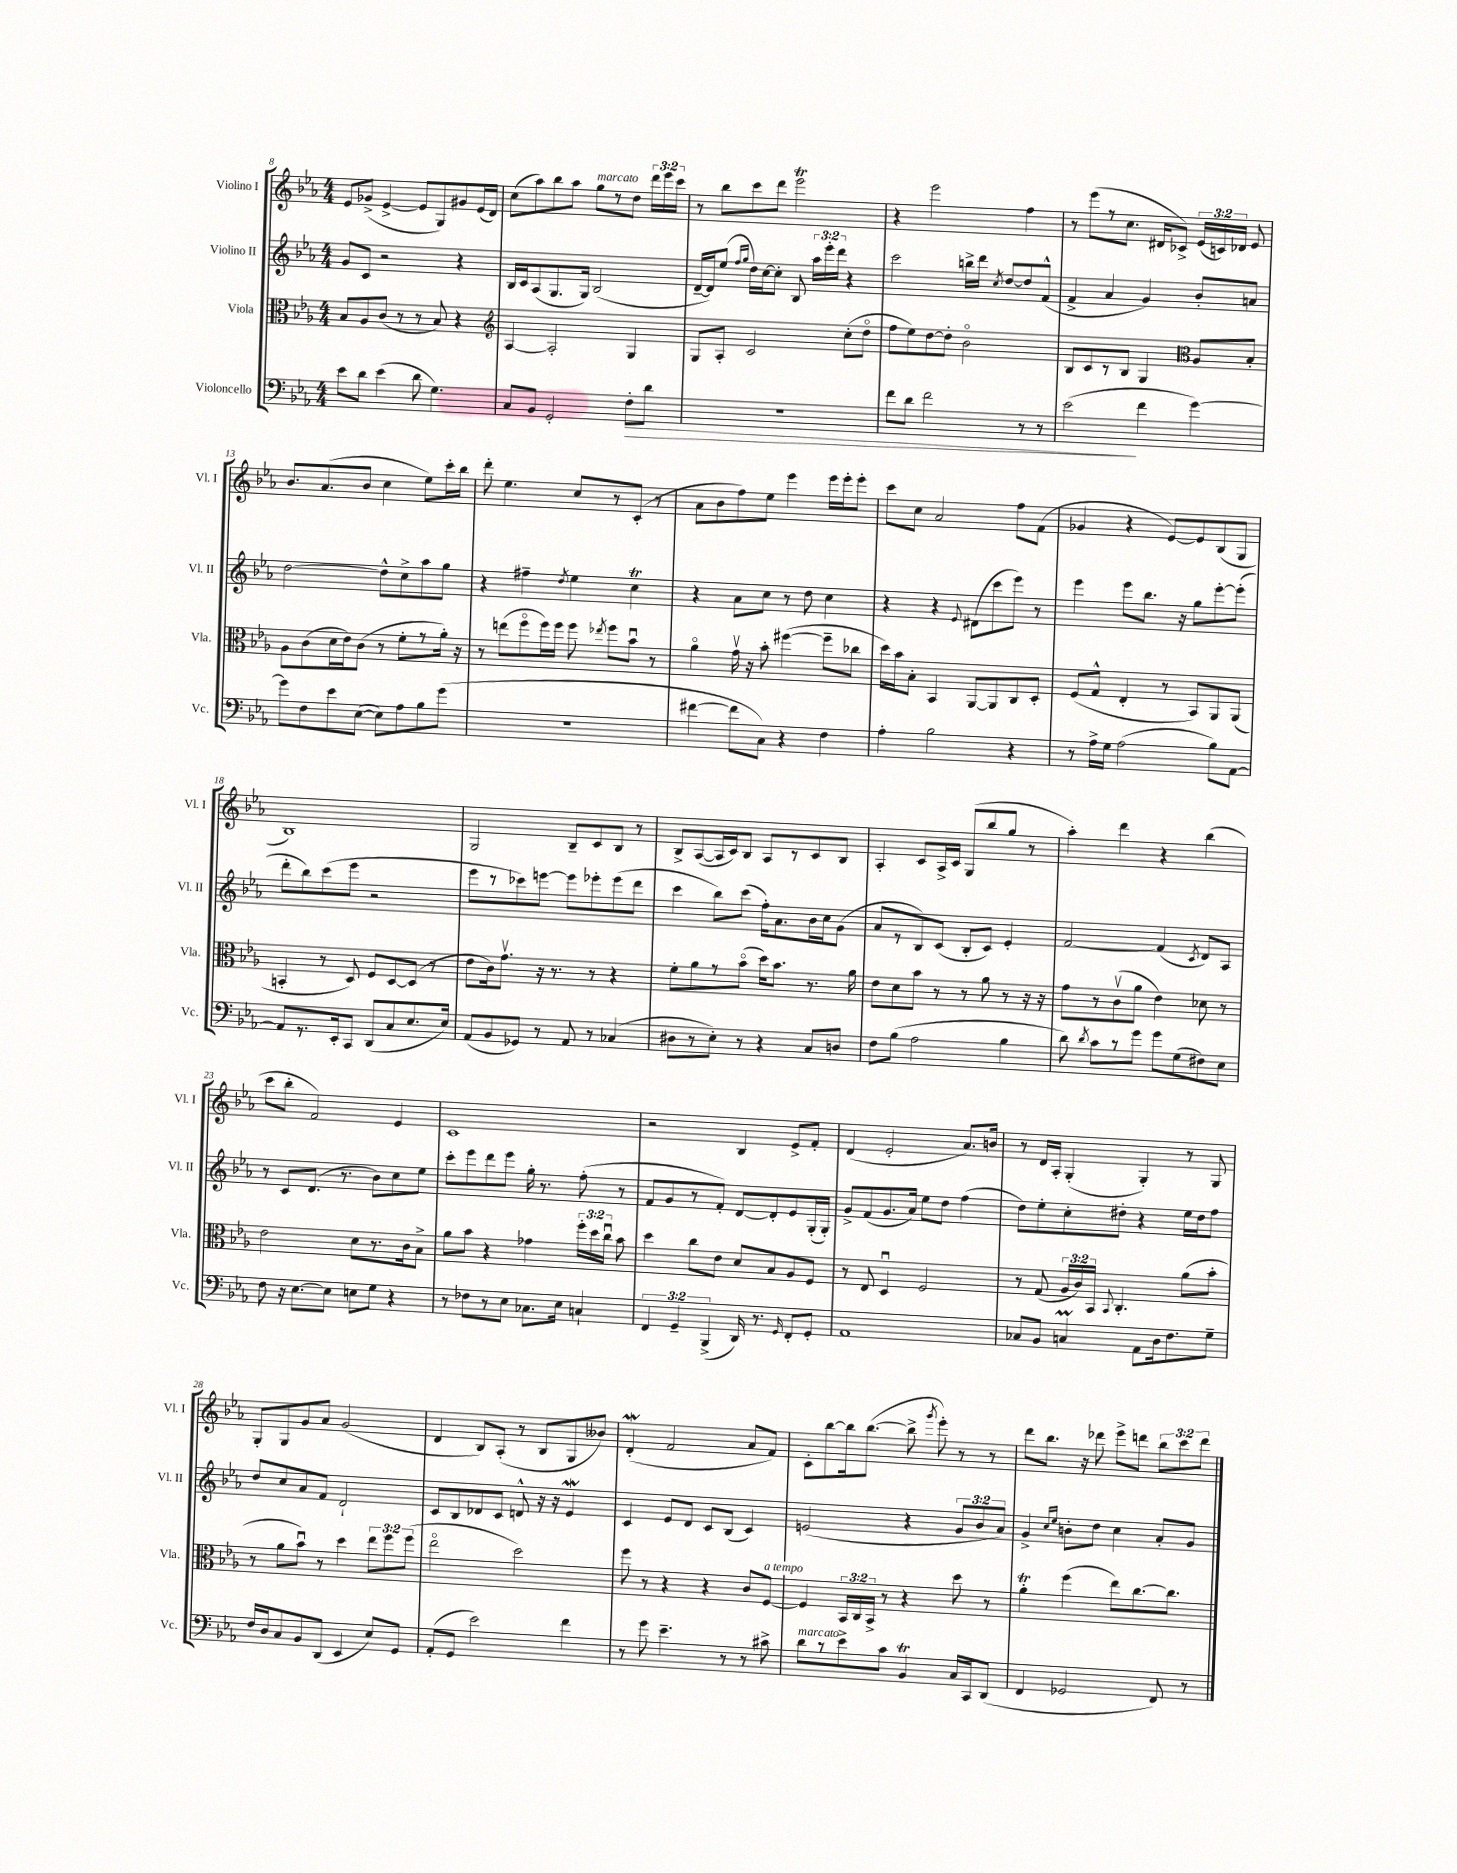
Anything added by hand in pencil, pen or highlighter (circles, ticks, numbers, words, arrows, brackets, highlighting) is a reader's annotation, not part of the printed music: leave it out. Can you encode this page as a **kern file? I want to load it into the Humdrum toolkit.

**kern	**kern	**kern	**kern
*staff4	*staff3	*staff2	*staff1
*clefF4	*clefC3	*clefG2	*clefG2
*k[b-e-a-]	*k[b-e-a-]	*k[b-e-a-]	*k[b-e-a-]
*M4/4	*M4/4	*M4/4	*M4/4
8e-	8B-	8g	8e-
8d	8A-	8c	(8g-^
(4e-	(8c	2r	[4e-^
.	8r	.	.
8d	8r	.	8e-]
4.G)	8B-)	.	8G)
.	4r	4r	8g#
.	.	.	(16e-
.	.	.	16d)
=	=	=	=
*	*clefG2	*	*
8C	[4A-	16B-	(8cc
.	.	16c	.
8BB-	.	(8A-	8aa-)
2GG'	2A-']	8.G	8bb-
.	.	.	8aa-
.	.	16G)	.
.	.	(2B-	8gg
.	.	.	8r
8F'	4G	.	8dd
8d	.	.	24ddd
.	.	.	24eee-
.	.	.	24ccc
=	=	=	=
1r	8G	[16d~	8r
.	.	16d])	.
.	8A-'	(8ee-	8bb-
.	.	16qqff	.
.	.	16qqgg	.
.	2c	16dd)	8ccc
.	.	[16cc	.
.	.	8cc']	8ddd
.	.	8B-	2eee-
.	.	24aa-	.
.	.	24eee-'	.
.	.	24ddd	.
.	(8cc'	4r	.
.	8ddo	.	.
=	=	=	=
8f	8ff	2ccc	4r
8d	8ee-)	.	.
2f	[8dd	.	2eee-
.	8dd']	.	.
.	2b-o	16bb^	.
.	.	16ddd	.
.	.	8qcc	.
.	.	[8dd	.
8r	.	8dd]	4ff
8r	.	(8f^^	.
=	=	=	=
(2e-	8B-	4f^	8r
.	8c	.	(8eee-
.	8r	4a-	8r
.	8B-	.	8.cc
4f	4G	4g)	.
.	.	.	16d#
.	.	.	8c-^)
*	*clefC3	*	*
[4g)	8A-	8b-'	(24e-
.	.	.	24c)
.	.	.	24d-
.	8B-'	8a	8e-
=	=	=	=
8g]	8A-	[2dd	8.b-
8F	(8c	.	.
.	.	.	(8.a-
8e-	16d	.	.
.	16e-)	.	.
([8E-	(8c	.	8b-
8E-])	8r	8dd^^]	4cc
8A-	8f'	8cc^	.
8B-	8r	8aa-	8ee-)
(8g	16a-')	8gg	16ccc'
.	16r	.	16bb-
=	=	=	=
1r	8r	4r	8ddd'
.	(8ee	.	4.ee-
.	8ffo	4ff#~	.
.	16ff)	.	.
.	16ff	.	.
.	.	8qdd	.
.	8ff	4ee-	8cc
.	8qee-	.	.
.	8ff	.	8r
.	8b-u	4cc	(8c'
.	8r	.	8r
=	=	=	=
[4f#	4a-o	4r	8a-
.	.	.	8b-
8f#]	16gv	8a-	8ff)
.	16r	.	.
8C)	8b-'	8cc	8ee-
4r	([4ff#	8r	4eee-
.	.	8dd	.
4F	8ff#~]	4cc	16eee-
.	.	.	16eee-'
.	8cc-	.	8eee-'
=	=	=	=
4A-'	16dd)	4r	8ccc
.	16b-	.	.
.	8B-'	.	8cc
2B-	4BB-	4r	2a-
.	.	8qqe-	.
.	[8AA-	(8d#	.
.	8AA-]	8ccc	.
4r	8C	8eee-)	8ff
.	8D'	8r	(8f
=	=	=	=
8r	(8F	4eee-	4g-
16A-^	8G^^	.	.
16G	.	.	.
(2A-	4E-'	8eee-	4r
.	.	8.bb-	.
.	8r	.	[8e-)
.	.	16r	.
.	8BB-)	8gg	8e-]
8B-)	8AA-	[8eee-'	(8B-
[8AA-	(8AA-	(8eee-']	8G
=	=	=	=
8AA-]	4BB'	8ddd'	1B-)
8.r	.	8bb-)	.
.	8r	(8ccc	.
16EE-'	.	.	.
8CC	8D)	8eee-	.
(8DD	8F	2r	.
8C	[8D	.	.
8.E-	(8D]	.	.
.	8r	.	.
16E-)	.	.	.
=	=	=	=
(8AA-	8e-	8eee-	2G
8BB-	16c)	8r	.
.	8.gv	.	.
8GG-)	.	8ccc-)	.
8r	16r	[8eee	.
.	8.r	.	.
8AA-	.	8eee]	8B-~
8r	8r	8eee-'	8c
(4C-	4r	(8eee-	8B-
.	.	8ddd	8r
=	=	=	=
8D#	8f'	4ccc	8B-^
8r	8a-	.	([8A-
8E-')	8r	8bb-)	16A-]
.	.	.	16c)
8r	(8b-o	(8ccc	8B-
4r	16dd)	16ff')	8A-
.	8.b-	8.a-	.
.	.	.	8r
8C	8.r	16b-	8c
.	.	16cc	.
8D	.	(8g	8B-
.	16a-	.	.
=	=	=	=
8F	8e-	8a-	4A-'
(8B-	8d	8r	.
2A-	8b-	8B-)	8c
.	8r	(8c	16A-^
.	.	.	16c
.	8r	8B-'	(8G
.	8a-	8c)	8bb-
4B-	8r	4e-'	8gg
.	16r	.	8r
.	16r	.	.
=	=	=	=
8d)	8g	[2f	4aa-')
8qd	.	.	.
8c	8r	.	.
8r	(8cv	.	4ddd
8g	8a-	.	.
8g	4e-)	(4f]	4r
(8G	.	.	.
.	.	8qc	.
8F#)	8d-	8d)	(4bb-
8E-	8r	8A-	.
=	=	=	=
8F	2e-	8r	8ccc
16r	.	8c	8bb-'
[8.E-	.	.	.
.	.	(8.d	2f)
8E-]	.	.	.
.	.	8.r	.
8E	8d	.	.
8G	8.r	8b-)	.
4r	.	8cc	4e-
.	16c	.	.
.	8B-^	8ee-	.
=	=	=	=
8r	8a-	8ccc'	1c
8F-	8b-	8eee-	.
8r	4r	8ddd	.
8E-	.	8eee-	.
8.C-	4g-	16gg'	.
.	.	8.r	.
16E-	.	.	.
4C`	24ff'	(8ff'	.
.	24dd	.	.
.	24ccu	.	.
.	8b-	8r	.
=	=	=	=
6FF	4dd	8f	2r
.	.	8g	.
6GG~	.	.	.
.	8cc	8r	.
(6BBB-^	.	.	.
.	8e-	8f')	.
16DD)	8d	[8d	4B-
8.r	.	.	.
.	8B-	8d']	.
16qqGG	.	.	.
8FF'	8A-	8e-	8e-^
8GG'	8F	(16G'	8f'
.	.	16G')	.
=	=	=	=
1AA-	8r	8g^	(4d
.	8E-	(8f	.
.	4Du	8.g	2e-'
.	.	16a-)	.
.	2F	8ee-	.
.	.	8dd	.
.	.	(4ff	8.a-)
.	.	.	16b
=	=	=	=
8C-	8r	8dd)	8r
8BB-	(8G	8ee-'	16d
.	.	.	16A-'
4C	24A-	8cc'	(4G'
.	24c)	.	.
.	24BB-	.	.
.	8qqBB-	.	.
.	4.C'	8dd#'	.
8AA-	.	4r	4G')
16D	.	.	.
8.F	.	.	.
.	(8a-	16ee-	8r
.	.	16dd#	.
8G~	8b-'	8ff	8G
=	=	=	=
16F	8r	8dd	8G'
16D	.	.	.
8C	8a-	8cc	8G
8BB-	8b-u)	8a-	8g
(8DD	8r	8f	8a-
4EE-	4dd	2d`	(2g
8E-)	12ee-	.	.
.	12ff	.	.
8GG	.	.	.
.	(12ff	.	.
=	=	=	=
(8AA-'	2ee-o	8c	4d
8GG	.	8B-	.
2e-)	.	8d-	8B-)
.	.	8c	(8A-'
.	2dd)	8d^^	8r
.	.	16r	8B-
.	.	16r	.
4f	.	4e-	8G
.	.	.	8b--)
=	=	=	=
8r	8ff	4c	(4d'
8g	8r	.	.
4.e-~	4r	8e-	2f
.	.	8d	.
.	4r	8c	.
8r	.	(8B-	.
8r	8c	4c)	8a-
8c#^	[8F	.	8f)
=	=	=	=
8d	4F]	(2e	8c'
8r	.	.	[8bb-
8e-^	24BB-	.	16bb-]
.	24C	.	.
.	.	.	([8.bb-
.	24BB-^	.	.
8c	8r	.	.
4BB-	4r	4r	8bb-^]
.	.	.	8qggg
.	.	.	8eee-')
16C	8dd	12g	8r
16CC	.	.	.
.	.	12b-	.
(8DD	8r	.	8r
.	.	12a-)	.
=	=	=	=
4FF	4a-'	4g^	8ddd
.	.	.	8.bb-
.	.	16qqcc	.
.	.	16qqee-	.
2GG-	(4ff	8b'	.
.	.	.	16r
.	.	8dd	8ddd-
.	8ee-)	4cc	8eee-^
.	[8.cc	.	8ddd
8FF)	.	8a-'	12bb-
.	8.cc]	.	.
.	.	.	12ccc
8r	.	8g	.
.	.	.	12ddd
==	==	==	==
*-	*-	*-	*-
